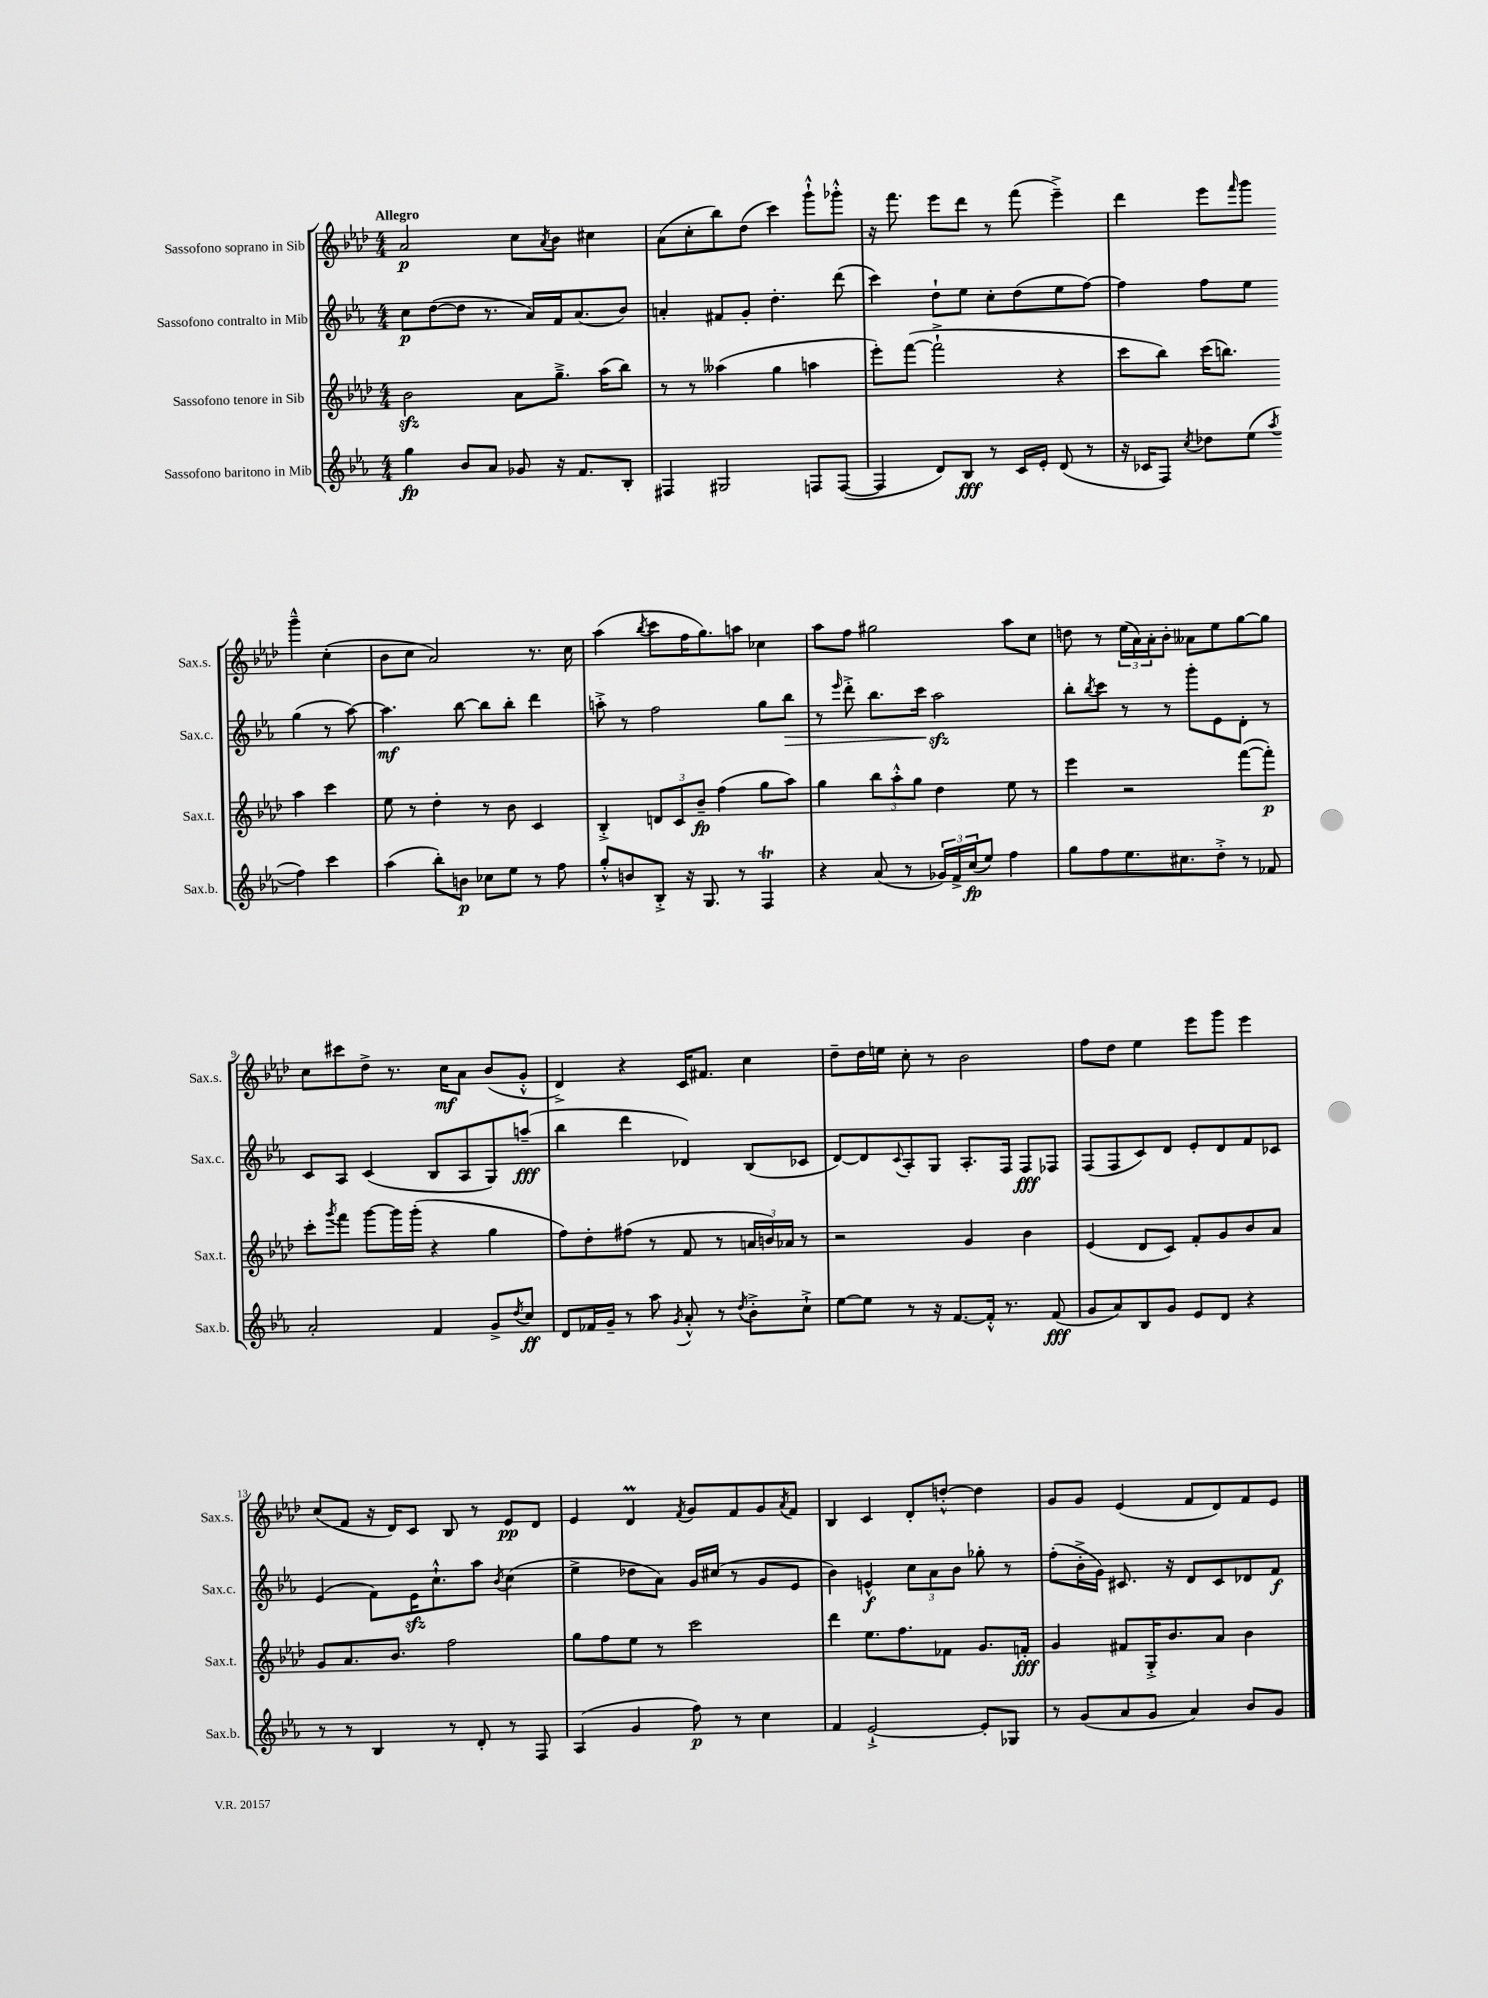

**kern	**kern	**kern	**kern
*staff4	*staff3	*staff2	*staff1
*clefG2	*clefG2	*clefG2	*clefG2
*k[b-e-a-]	*k[b-e-a-d-]	*k[b-e-a-]	*k[b-e-a-d-]
*M4/4	*M4/4	*M4/4	*M4/4
4gg	2b-	8cc	2a-
.	.	([8dd	.
8b-	.	8dd]	.
8a-	.	8.r	.
8g-	8a-	.	8cc
.	.	16a-)	.
.	.	.	8qa-
16r	8.gg~^	16f	8b-
8.f	.	(8.a-	.
.	.	.	4cc#
.	(16aa-	.	.
8B-'	8bb-)	8b-)	.
=	=	=	=
4F#	8r	4a'	(8a-
.	8r	.	8cc'
2G#	(4aa--	8f#	8bb-)
.	.	8g'	(8dd-
.	4gg	4.dd'	4ccc)
8F	4aa	.	8ggg`^^
([8F	.	(8ddd	8ggg-'^^
=	=	=	=
4F]	8eee-')	4ccc)	16r
.	.	.	8.fff
.	([8fff	.	.
8d)	2fff`^]	8dd`	8eee-
8B-	.	8ee-	8ddd-
8r	.	8cc'	8r
16c	.	(8dd	(8fff
16e-'	.	.	.
(8d	4r	8ee-	4eee-~^)
8r	.	[8ff)	.
=	=	=	=
16r	8ccc	4ff]	4ddd-
16c-	.	.	.
8F)	8bb-)	.	.
8qcc	.	.	.
8dd-	(16ccc	8ff	8eee-
.	8.bb)	.	.
.	.	.	16qqfff
(8ee-	.	8ee-	8ggg
8qaa-	.	.	.
4ff)	4aa-	(4gg	4ggg~^^
4ccc	4ccc	8r	(4cc'
.	.	[8aa-)	.
=	=	=	=
(4aa-	8ee-	4.aa-]	8b-
.	8r	.	8cc
8bb-')	4dd-'	.	2a-)
8b	.	[8bb-	.
8cc-	8r	8bb-]	.
8ee-	8b-	8bb-'	.
8r	4c	4ddd	8.r
8ff	.	.	.
.	.	.	16cc
=	=	=	=
8gg'^^	4B-'^	8aa'^	(4aa-
8b	.	8r	.
.	.	.	8qbb-
8B-'^	12d	2ff	8ccc
.	12c	.	.
16r	.	.	16ff
.	12b-~	.	.
8.G	.	.	8.gg)
.	(4ff	.	.
8r	.	.	8aa
4F	8gg	8gg	4cc-
.	8aa-)	8bb-	.
=	=	=	=
4r	4gg	8r	8aa-
.	.	16qqeee-	.
.	.	8ddd'^	8ff
(8a-	12bb-	8.bb-	2gg#
.	12aa-'^^	.	.
8r	.	.	.
.	12gg	.	.
.	.	16ccc	.
24g-)	4dd-	2aa-	.
24f^	.	.	.
(24cc	.	.	.
8ee-)	.	.	.
4ff	8ee-	.	8aa-
.	8r	.	8cc
=	=	=	=
8gg	4eee-	8bb-'	8dd
.	.	8qbb-	.
8ff	.	8ccc	8r
8.ee-	2r	8r	(24ee-
.	.	.	24a-)
.	.	.	24a-'
.	.	8r	8b-'
8.cc#	.	.	.
.	.	8ggg'	8a--
8dd'^	.	8e-	8ee-
8r	([8fff	8d'	[8gg
8f-	8fff'])	8r	8gg]
=	=	=	=
2a-'	8ccc'	8c	8cc
.	8qggg	.	.
.	8fff	8A-	8ccc#
.	[8ggg	(4c	8dd-^
.	16ggg]	.	8.r
.	(16ggg'	.	.
4f	4r	8B-	.
.	.	.	16cc
.	.	8A-	8a-
8g^	4gg	8G)	(8b-
8qdd	.	.	.
8cc	.	(8aa~	8g'^^
=	=	=	=
8d	8ff)	4bb-	4d-^)
16f-	8dd-'	.	.
16g~	.	.	.
8r	(8ff#	4ddd	4r
8aa-	8r	.	.
8qg	.	.	.
8a-'^^	8f	4d-)	16c
.	.	.	8.f#
8r	8r	.	.
8qdd	.	.	.
8b-'^	24a	(8B-	4cc
.	24b)	.	.
.	24a-	.	.
8cc`^	8r	8c-	.
=	=	=	=
[8ee-	2r	[8d)	8dd-~
8ee-]	.	8d]	16dd-
.	.	.	16ee
.	.	8qqc	.
8r	.	8A-'	8cc'
16r	.	8G	8r
[8.f	.	.	.
.	4g	8.A-'	2b-
16f'^^]	.	.	.
8.r	.	16F	.
.	4b-	8F	.
(8f	.	8F-	.
=	=	=	=
8g	(4e-	(8F	8ff
8a-)	.	8F	8dd-
8B-	8d-	8c)	4ee-
8g	8c)	8d	.
8e-	8f'	8e-'	8eee-
8d	8g	8d	8ggg
4r	8b-	8f	4eee-
.	8a-	8c-	.
=	=	=	=
8r	8g	(4e-	(8cc
8r	8.a-	.	8f
4B-	.	8f)	16r
.	8.b-	.	16d-)
.	.	16e-	8c
.	.	8.cc`^^	.
8r	2ff	.	8B-
8d'	.	8aa-	8r
.	.	8qb-	.
8r	.	(4cc	8e-
8F	.	.	8d-
=	=	=	=
(4A-	8gg	4ee-^	4e-
.	8ff	.	.
4g	8ee-	8dd-	4d-
.	8r	8a-)	.
.	.	.	8qf
8ff)	2ccc	16g	8g
.	.	(16cc#	.
8r	.	8r	8f
4cc	.	8g	8g
.	.	.	8qa-
.	.	8e-	8f
=	=	=	=
4f	4ddd-	4b-)	4B-
[2e-`^	8.ee-	4e^^	4c
.	8.ff	.	.
.	.	12cc	8d-'
.	.	12a-	.
.	8f-	.	[8dd'^^
.	.	12b-	.
8e-']	8.g	8gg-'	4dd]
8G-	.	8r	.
.	16f'	.	.
=	=	=	=
8r	4g	(8ff'	8g
(8g	.	16b-'^	8g
.	.	16g)	.
8a-	8f#	8.c#	(4e-
8g	16G'^	.	.
.	8.b-	16r	.
4a-)	.	8d	8f
.	8a-	8c#	8d-)
8b-	4b-	8d-	8f
8g	.	8f	8e-
==	==	==	==
*-	*-	*-	*-
